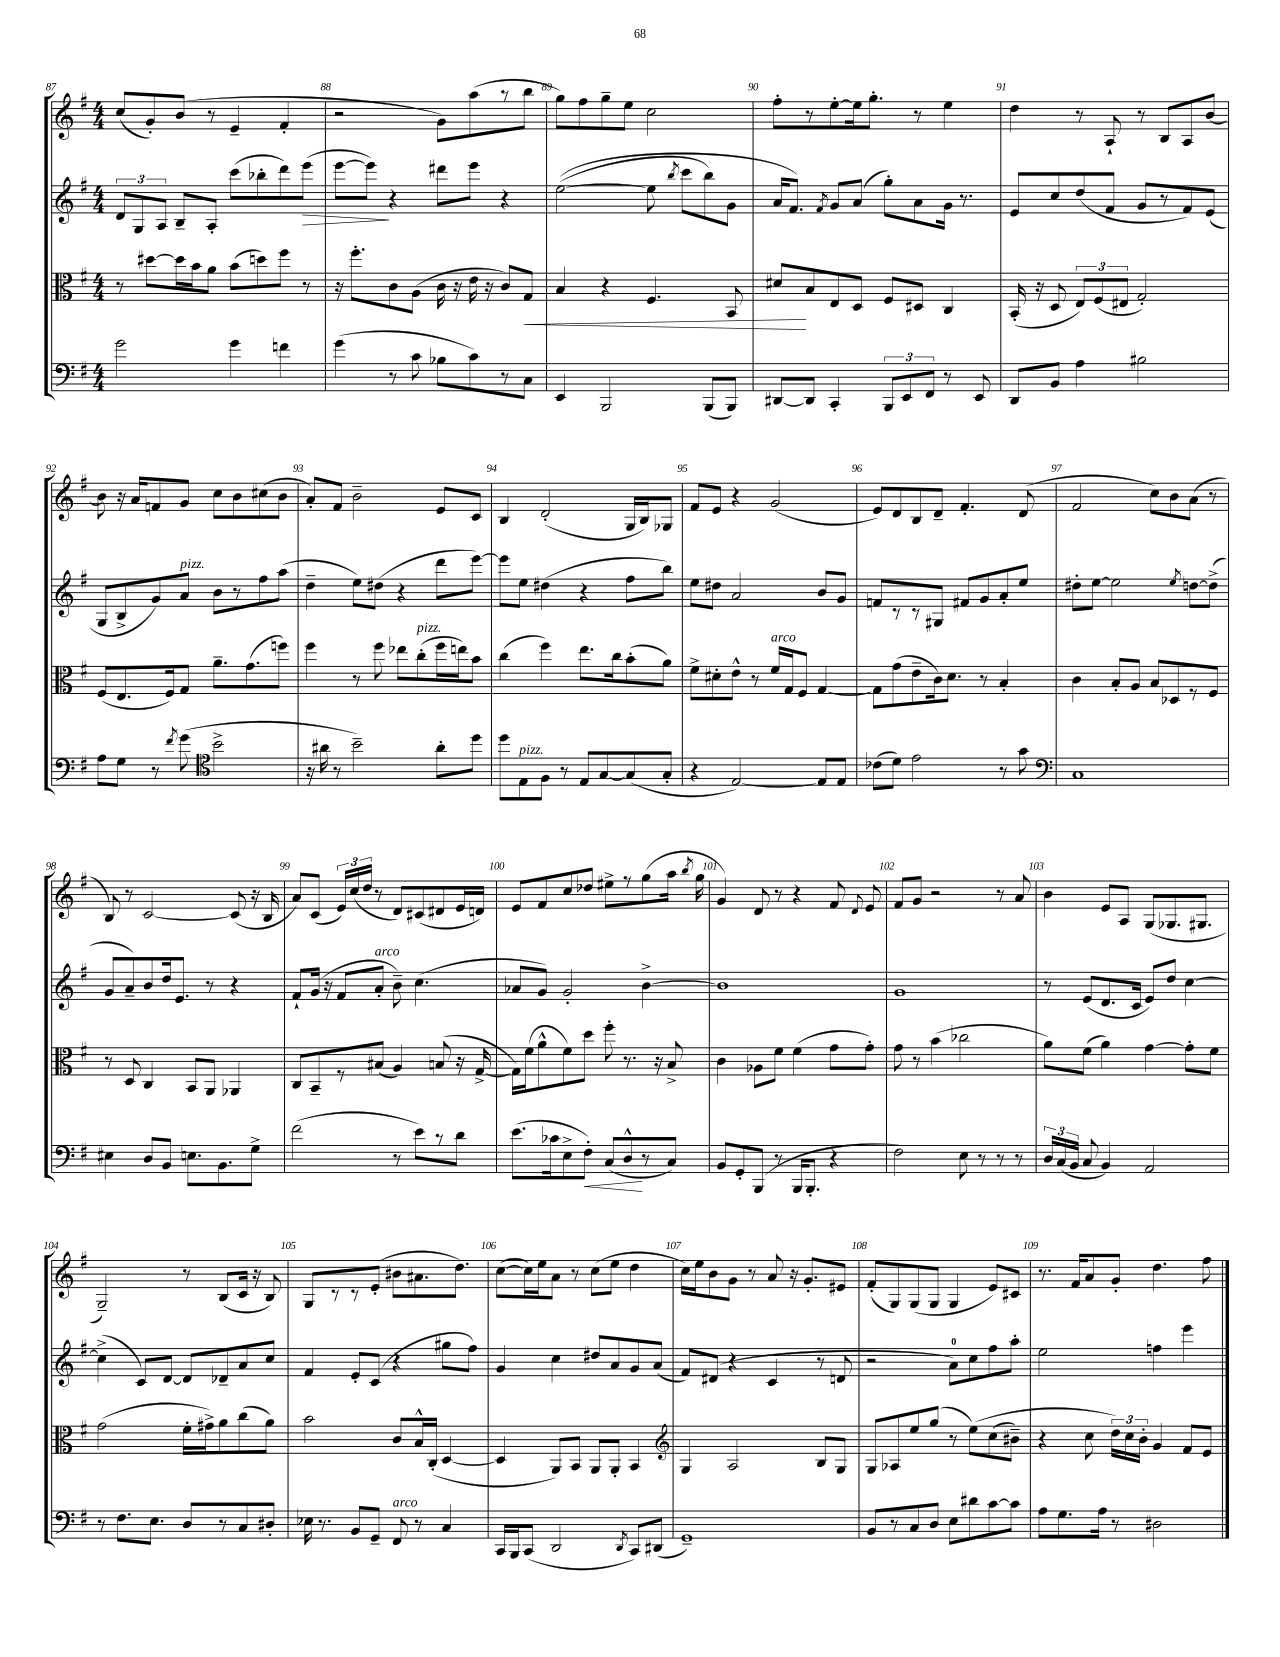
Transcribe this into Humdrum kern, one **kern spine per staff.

**kern	**kern	**kern	**kern
*staff4	*staff3	*staff2	*staff1
*clefF4	*clefC3	*clefG2	*clefG2
*k[f#]	*k[f#]	*k[f#]	*k[f#]
*M4/4	*M4/4	*M4/4	*M4/4
2g	8r	12d	(8cc
.	.	12G	.
.	[8dd#	.	8g')
.	.	12A	.
.	16dd#]	8B~	(8b
.	16b	.	.
.	8a	8A'	8r
4g	(8b	(8ccc	4e~
.	8dd)	8bb-'	.
4f	8ff#	8ddd)	4f#'
.	8r	(8eee	.
=	=	=	=
(4g	16r	[8eee	2r
.	8.ff#'	.	.
.	.	8eee])	.
8r	8c	4r	.
8c	(8A	.	.
8B-	16c	8ddd#	8g)
.	16r	.	.
8c)	16e	8eee	(8aa
.	16r	.	.
8r	8c)	4r	8r
8C	8G	.	8bb
=	=	=	=
4EE	4B	&(([2ee	8gg)
.	.	.	8ff#
2BBB	4r	.	8gg~
.	.	.	8ee
.	4.F#	8ee]	2cc
.	.	8qbb	.
.	.	8ccc	.
(8BBB	.	8bb)	.
8BBB)	8BB	8g	.
=	=	=	=
[8DD#	8d#	16a	8ff#'
.	.	8.f#&)	.
8DD#]	8B	.	8r
.	.	8qf#	.
4CC'	8E	8g	[8ee'
.	8D	(8a	16ee]
.	.	.	8.gg'
12BBB	8F#	8gg')	.
12EE	.	.	.
.	8D#	8a	8r
12FF#	.	.	.
8r	4C	16g	4ee
.	.	8.r	.
8EE	.	.	.
=	=	=	=
8DD	(16BB'	8e	4dd
.	16r	.	.
8BB	8D	8cc	.
4A	12E)	(8dd	8r
.	(12F#	.	.
.	.	8f#	8A`
.	12E#	.	.
2B#	2G')	8g	8r
.	.	8r	8B
.	.	8f#)	8A
.	.	(8e	[8b
=	=	=	=
8A	(8F#	8G	8b]
8G	8.E	8B^	16r
.	.	.	16a
8r	.	8g)	8f
.	16F#)	.	.
8qf#	.	.	.
(8g	8G	8a	8g
*clefC4	*	*	*
2b^	8.a~	8b	8cc
.	.	8r	8b
.	(8.g	.	.
.	.	8ff#	(8cc#
.	8ff)	(8aa	8b
=	=	=	=
16r	4ff#	4dd~	8a')
16a#	.	.	.
8r	.	.	8f#
2b~)	8r	8ee)	2b~
.	8ff#	(8dd#	.
.	8ee-	4r	.
.	(8cc'	.	.
8a#'	16ff#	8ddd	8e
.	16ee)	.	.
8dd	8b	[8eee)	8c
=	=	=	=
8dd	(4cc	8eee]	4B
8E	.	8ee	.
8F#	4ff#)	(4dd#	(2d'
8r	.	.	.
8E	8.ee	4r	.
[8G	.	.	.
.	16cc	.	.
(8G]	(8b'	8ff#	16G
.	.	.	16B)
8G'	8a)	8bb)	8G-
=	=	=	=
4r	8f#^	8ee	8f#
.	8d#'	8dd#	8e
[2E)	8e^^	2a	4r
.	8r	.	.
.	16f#	.	(2g
.	16G	.	.
.	8F#	.	.
8E]	[4G	8b	.
8E	.	8g	.
=	=	=	=
(8c-	8G]	8f	8e)
8d)	(8g	8r	8d
2e	8e~	8r	8B
.	16c)	8G#	8d~
.	8.d	.	.
.	.	8f#	4.f#'
.	8r	8g	.
8r	4B'	8a'	.
8g	.	8ee	(8d
=	=	=	=
*clefF4	*	*	*
1C	4c	8dd#'	2f#
.	.	[8ee	.
.	8B'	2ee]	.
.	8A	.	.
.	8B	.	8cc)
.	8D-	.	8b
.	.	8qee	.
.	8r	[8dd	(8a
.	8F#	(8dd^]	8r
=	=	=	=
4E#	8r	8g	8B)
.	8D	8a~)	8r
8D	4C	8b	[2c
8BB	.	16dd	.
.	.	8.e	.
8.E	8BB	.	.
.	8AA	8r	.
8.BB	.	.	.
.	4AA-	4r	(8c]
8G^	.	.	16r
.	.	.	16B
=	=	=	=
(2f#	8C	8f#`	8a)
.	8BB~	(16g	(8c
.	.	16r	.
.	8r	8f#	24e)
.	.	.	(24cc
.	.	.	24dd
.	(8B#	8a'	8r
8r	4A)	8b~)	8d)
8e)	.	(4.cc	(8c#
8r	(8B	.	8d#
8d	16r	.	16e
.	[16G^	.	16d)
=	=	=	=
(8.e	16G])	8a-	8e
.	(16f#	.	.
.	8a^^	8g)	8f#
16c-	.	.	.
8E^	8f#)	2g'	8cc
8F#')	8dd	.	8dd-
(8C	8ff#'	.	8ee#^
8D^^	8.r	.	8r
8r	.	[4b^	(8gg
.	16r	.	.
8C)	8B^	.	16aa
.	.	.	8qbb
.	.	.	16gg
=	=	=	=
8BB	4c	1b]	4g)
8GG'	.	.	.
(8BBB	8A-	.	8d
8r	8f#	.	8r
16BBB	(4f#	.	4r
8.BBB'	.	.	.
4r	8g	.	8f#
.	.	.	8qqd
.	8g')	.	8e
=	=	=	=
2F#)	8g	1g	8f#
.	8r	.	8g
.	(4b	.	2r
8E	2cc-	.	.
8r	.	.	.
8r	.	.	8r
8r	.	.	8a
=	=	=	=
24D	8a)	8r	4b
(24C	.	.	.
24BB	.	.	.
8C	(8f#	(8e	.
4BB)	4a)	8.d	8e
.	.	.	8A
.	.	16c	.
2AA	[4g	8e)	(8G
.	.	8dd	8.G-
.	8g']	[4cc	.
.	.	.	8.G#
.	8f#	.	.
=	=	=	=
8r	(2g	(4cc^]	2G~)
8.F#	.	.	.
.	.	8c)	.
8.E	.	.	.
.	.	[8d	.
8D	16f#'	8d]	8r
.	16g#^)	.	.
8r	8a	8d-~	(8B
8C	(8cc	8a	16c
.	.	.	16r
8D#'	8a)	8cc	8B)
=	=	=	=
16E-	2b	4f#	8G
8.r	.	.	.
.	.	.	8r
8BB	.	8e'	8r
8GG~	.	(8c	(8e'
8FF#	8c	4r	8b#
8r	16B^^	.	8.a#
.	(16C'	.	.
4C	[4D	8gg#	.
.	.	.	8.dd)
.	.	8ff#)	.
=	=	=	=
16CC	4D]	4g	([8cc
16BBB	.	.	.
(8CC	.	.	16cc])
.	.	.	16ee
2DD	8AA)	4cc	8a
.	8BB	.	8r
.	8AA	8dd#	(8cc
.	8AA'	8a	8ee
8qDD	.	.	.
8CC)	4BB	8g	4dd
(8DD#	.	(8a	.
=	=	=	=
*	*clefG2	*	*
1GG~)	4G	8f#)	16cc)
.	.	.	16ee
.	.	(8d#	8b
.	2A	4r	8g
.	.	.	8r
.	.	4c	8a
.	.	.	16r
.	.	.	8.g'
.	8B	8r	.
.	8G	8d	8e#
=	=	=	=
8BB	8G	2r	(8f#'
8r	8A-	.	8G)
8C	8ee	.	(8G
8D	(8gg	.	8G
8E	8r	8a)	4G
8d#	&(8ee)	8cc	.
[8c	(8cc	8ff#	8e)
8c]	8b#~)	8aa'	8c#
=	=	=	=
8A	4r	2ee	8.r
8.G	.	.	.
.	.	.	16f#
.	8cc	.	8a
16A	.	.	.
8r	24dd&)	.	8g'
.	24cc	.	.
.	24b'	.	.
2D#	4g	4ff	4.dd
.	8f#	4eee	.
.	8e	.	8ff#
==	==	==	==
*-	*-	*-	*-
